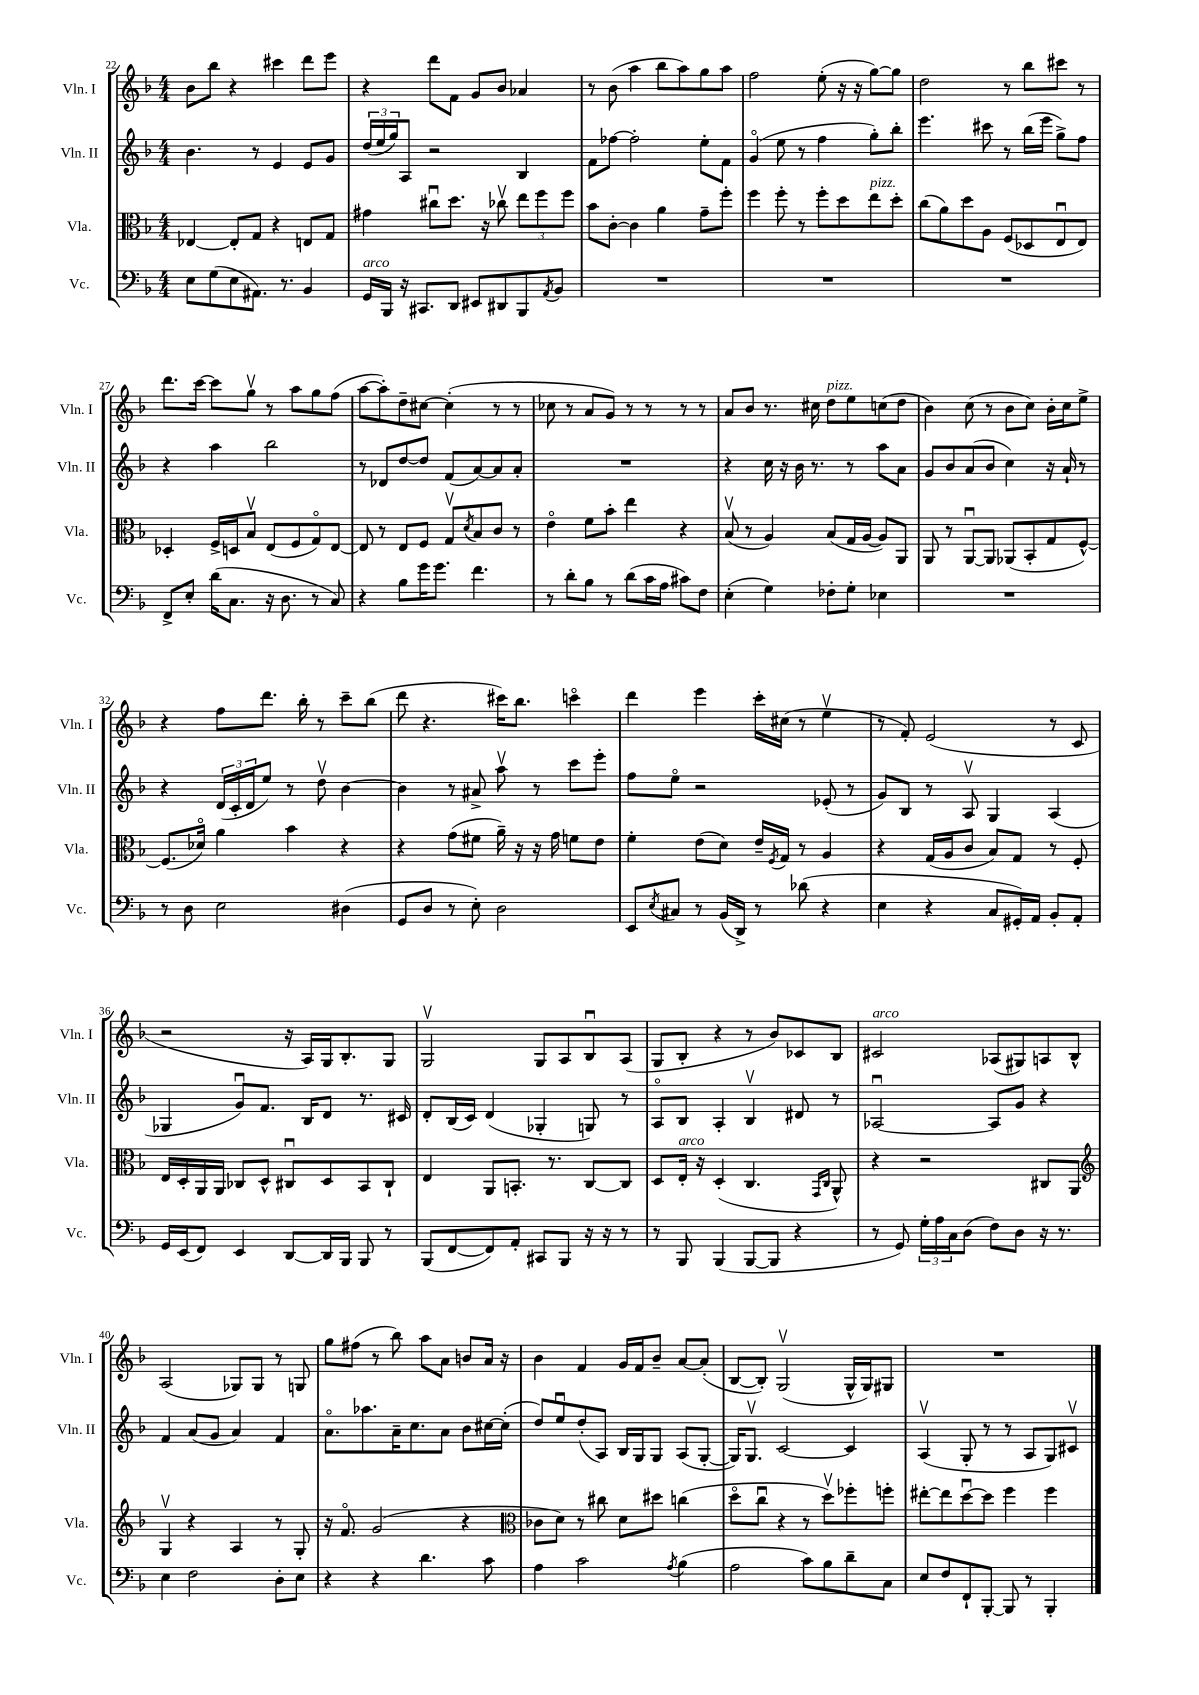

**kern	**kern	**kern	**kern
*part4	*part3	*part2	*part1
*staff4	*staff3	*staff2	*staff1
*I"Vc.	*I"Vla.	*I"Vln. II	*I"Vln. I
*I'Vc.	*I'Vla.	*I'Vln. II	*I'Vln. I
*clefF4	*clefC3	*clefG2	*clefG2
*k[b-]	*k[b-]	*k[b-]	*k[b-]
*M4/4	*M4/4	*M4/4	*M4/4
=22	=22	=22	=22
8E\L	[4E-X/	4.b-\	8b-\L
(8G\	.	.	8bb-\J
8E\	8E-'/L]	.	4r
8.AA#X\J)	8G/J	8r	.
.	4r	4e/	4ccc#X\
8.r	.	.	.
4BB-/	8En/L	8e/L	8ddd\L
.	8G/J	8g/J	8eee\J
=23	=23	=23	=23
!LO:TX:a:i:t=arco	!	!	!
16GG/LL	4g#X\	(24dd/LL	4r
.	.	24ee/	.
16BBB-/JJ	.	.	.
.	.	24gg/J)	.
16r	.	8A/J	.
8.CC#X/L	.	.	.
.	8cc#Xu\L	2r	8ddd\L
8DD/J	8.dd\J	.	8f\J
8EE#X/L	.	.	8g/L
.	16r	.	.
8DD#X/	8cc-Xv\	.	8b-/J
8BBB-/	12ee\L	4B-/	4a-X/
.	12ff\	.	.
8qAA/	.	.	.
8BB-/J	.	.	.
.	12ff\J	.	.
=24	=24	=24	=24
1r	8b-\L	8f\L	8r
.	[8c'\J	[8ff-X\J	(8b-\
.	4c\]	2ff-'\]	4aa\
.	4a\	.	8bb-\L
.	.	.	8aa\)
.	8g~\L	8ee'\L	8gg\
.	8ff'\J	8f\J	8aa\J
=25	=25	=25	=25
1r	4ff\	(4g/	2ff\
.	8ff'\	8ee\	.
.	8r	8r	.
.	8ff'\L	4ff\	(8ee'\
.	8dd\	.	16r
.	.	.	16r
!	!LO:TX:a:i:t=pizz.	!	!
.	8ee\	8gg'\L)	[8gg\L)
.	8dd'\J	8bb-'\J	8gg\J]
=26	=26	=26	=26
1r	(8cc\L	4.eee\	2dd\
.	8a\)	.	.
.	8dd\	.	.
.	8A\J	8ccc#X\	.
.	(8F/L	8r	8r
.	8D-X/	(16bb-\LL	8bb-\L
.	.	16eee\JJ	.
.	8Eu/	8gg^\L)	8ccc#X\J
.	8E/J)	8ff\J	8r
!!LO:LB:g=z
=27	=27	=27	=27
8FF^/L	4D-X'/	4r	8.ddd\L
8E'/J	.	.	.
.	.	.	[16ccc\Jk
(16d\KL	16F^/LL	4aa\	8ccc\L]
8.C\J	16Dn/J	.	.
.	8B-v/J	.	8ggv\J
16r	(8E/L	2bb-\	8r
8.D\	.	.	.
.	8F/	.	8aa\L
8r	8G/)	.	8gg\
8C/)	[8E/J	.	(8ff\J
=28	=28	=28	=28
4r	8E/]	8r	[8aa\L
.	8r	8d-X/L	8aa'\])
8B-\L	8E/L	[8dd/	8dd~\
16g\K	8F/J	8dd/J]	[8cc#X\J
8.g\J	.	.	.
.	8Gv/L	(8f/L	(4cc#'\]
.	8qd/	.	.
4.f\	8B-/	[8a/)	.
.	8c/J	8a/]	8r
.	8r	8a'/J	8r
=29	=29	=29	=29
8r	4e\	1r	8cc-X\
8d'\L	.	.	8r
8B-\J	8f\L	.	8a/L
8r	8b-'\J	.	8g/J)
(8d\L	4ee\	.	8r
16c\L	.	.	8r
16A\JJ	.	.	.
8c#X\L)	4r	.	8r
8F\J	.	.	8r
=30	=30	=30	=30
(4E'\	(8B-v/	4r	8a/L
.	8r	.	8b-/J
4G\)	4A/)	16cc\	8.r
.	.	16r	.
.	.	16b-\	.
.	.	8.r	16cc#X\
!	!	!	!LO:TX:a:i:t=pizz.
8F-X'\L	(8B-/L	.	8dd\L
8G'\J	16G/L	8r	8ee\
.	[16A/JJ	.	.
4E-X\	8A/L])	8aa\L	(8ccn\
.	8AA/J	8a\J	8dd\J
=31	=31	=31	=31
1r	8AA/	8g/L	4b-\)
.	8r	8b-/	.
.	[8AAu/L	(8a/	(8cc\
.	8AA/J]	8b-/J	8r
.	(8AA-X/L	4cc\)	8b-\L
.	8BB-'/	.	8cc\J)
.	8G/	16r	16b-'\LL
.	.	16a`/	16cc\J
.	[8F^^/J)	8r	8ee^\J
!!LO:LB:g=z
=32	=32	=32	=32
8r	(8.F/L]	4r	4r
8D\	.	.	.
.	16d-X/Jk)	.	.
2E\	4a\	(24d/LL	8ff\L
.	.	24c'/	.
.	.	24d/J	.
.	.	8ee/J)	8.ddd\J
.	4b-\	8r	.
.	.	.	16bb-'\
.	.	8ddv\	8r
(4D#X\	4r	[4b-\	8ccc~\L
.	.	.	(8bb-\J
=33	=33	=33	=33
8GG/L	4r	4b-\]	8ddd\
8D/J	.	.	4.r
8r	(8g\L	8r	.
8E'\)	8f#X\J	8a#X^/	.
2D\	16a~\)	8aav\	16ccc#X\KL)
.	16r	.	8.bb-\J
.	16r	8r	.
.	16g\	.	.
.	8fn\L	8ccc\L	4cccn\
.	8e\J	8eee'\J	.
=34	=34	=34	=34
8EE/L	4f'\	8ff\L	4ddd\
8qE/	.	.	.
8C#X/J	.	8ee\J	.
8r	(8e\L	2r	4eee\
(16BB-/LL	8d\J)	.	.
16DD^/JJ)	.	.	.
8r	16e~/LL	.	16ccc'\LL
.	8qF/	.	.
.	16G/JJ	.	(16cc#X\JJ
(8d-X\	8r	.	8r
4r	4A/	(8e-X'/	4eev\
.	.	8r	.
=35	=35	=35	=35
4E\	4r	8g/L)	8r
.	.	8B-/J	8f'/)
4r	(16G/LL	8r	(2e/
.	16A/J	.	.
.	8c/J	8Av/	.
8C/L	8B-/L)	4G/	.
16GG#X'/L)	8G/J	.	.
16AA/JJ	.	.	.
8BB-'/L	8r	(4A/	8r
8AA'/J	8F'/	.	8c/
!!LO:LB:g=z
=36	=36	=36	=36
16GG/LL	16E/LL	4G-X/	2r
(16EE/J	16D'/	.	.
8FF/J)	16AA/	.	.
.	16AA/JJ	.	.
4EE/	8C-X/L	8gu/L)	.
.	8D^^/J	8.f/J	.
[8DD/L	8C#Xu/L	.	16r
.	.	16B-/KL	16A/LL)
16DD/L]	8D/	8d/J	16G/J
16BBB-/JJ	.	.	8.B-'/
8BBB-/	8BB-/	8.r	.
8r	8C#`/J	.	8G/J
.	.	16c#X/	.
=37	=37	=37	=37
(8BBB-/L	4E/	8d'/L	2Gv/
[8FF/	.	(16B-/L	.
.	.	16c/JJ)	.
8FF/])	8AA/L	(4d/	.
8AA'/J	8.BBn'/J	.	.
8CC#X/L	.	4G-X'/	8G/L
.	8.r	.	.
8BBB-/J	.	.	8A/
16r	[8C/L	8Gn/)	8B-u/
16r	.	.	.
8r	8C/J]	8r	(8A/J
=38	=38	=38	=38
8r	8D/L	8A/L	8G/L
!	!LO:TX:a:i:t=arco	!	!
8BBB-/	16E'/Jk	8B-/J	8B-'/J
.	16r	.	.
(4BBB-/	(4D'/	4A'/	4r
[8BBB-/L	4.C/	4B-v/	8r
8BBB-/J]	.	.	8b-/L)
4r	.	8d#X/	8c-X/
.	16qqGG/LL	.	.
.	16qqC/JJ	.	.
.	8AA^^/)	8r	8B-/J
=39	=39	=39	=39
!	!	!	!LO:TX:a:i:t=arco
8r	4r	[2A-Xu/	2c#X/
8GG/)	.	.	.
24G'\LL	2r	.	.
24A\	.	.	.
24C\J	.	.	.
(8D\J	.	.	.
8F\L)	.	8A-/L]	(8A-X/L
8D\J	.	8g/J	8G#X/)
16r	8C#X/L	4r	8An/
8.r	.	.	.
.	8AA/J	.	8B-^^/J
!!LO:LB:g=z
=40	=40	=40	=40
*	*clefG2	*	*
4E\	4Gv/	4f/	(2A/
2F\	4r	(8a/L	.
.	.	8g/J	.
.	4A/	4a/)	8G-X/L)
.	.	.	8G-/J
8D'\L	8r	4f/	8r
8E\J	8G'/	.	8Gn/
=41	=41	=41	=41
4r	16r	8.a\L	8gg\L
.	8.f/	.	.
.	.	.	(8ff#X\J
.	.	8.aa-X\	.
4r	(2g/	.	8r
.	.	16a~\K	8bb-\)
.	.	8.cc\	.
4.d\	.	.	8aa\L
.	.	8a\J	8a\J
.	4r	8b-\L	8bn/L
8c\	.	[16cc#X\L	16a/Jk
.	.	(16cc#'\JJ]	16r
=42	=42	=42	=42
*	*clefC3	*	*
4A\	8c-X\L	8dd/L)	4b-\
.	8d\J)	8eeu/	.
2c\	8r	(8dd'/	4f/
.	8cc#X\	8A/J)	.
.	8d\L	16B-/LL	16g/LL
.	.	16G/J	16f/J
.	8dd#X\J	8G/J	8b-~/J
8qA/	.	.	.
(4B-\	(4ccn\	(8A/L	[8a/L
.	.	[8G'/J	(8a'/J]
=43	=43	=43	=43
2A\	8dd\L	16G/KL])	[8B-/L
.	.	8.Gv/J	.
.	8ccu\J	.	8B-'/J])
.	4r	[2c/	(2Gv/
8c\L)	8r	.	.
8B-\	8ddv\L)	.	.
8d~\	8ff-X'\	4c/]	16G^^/LL
.	.	.	16G/J)
8C\J	8ffn'\J	.	8G#X/J
=44	=44	=44	=44
8E/L	[8ee#X'\L	(4Av/	1r
8F/	8ee#\]	.	.
8FF`/	[8ddu\	8G'/	.
[8BBB-'/J	8dd\J]	8r	.
8BBB-/]	4ff\	8r	.
8r	.	8A/L	.
4BBB-'/	4ff\	8G/)	.
.	.	8c#Xv/J	.
==	==	==	==
*-	*-	*-	*-
